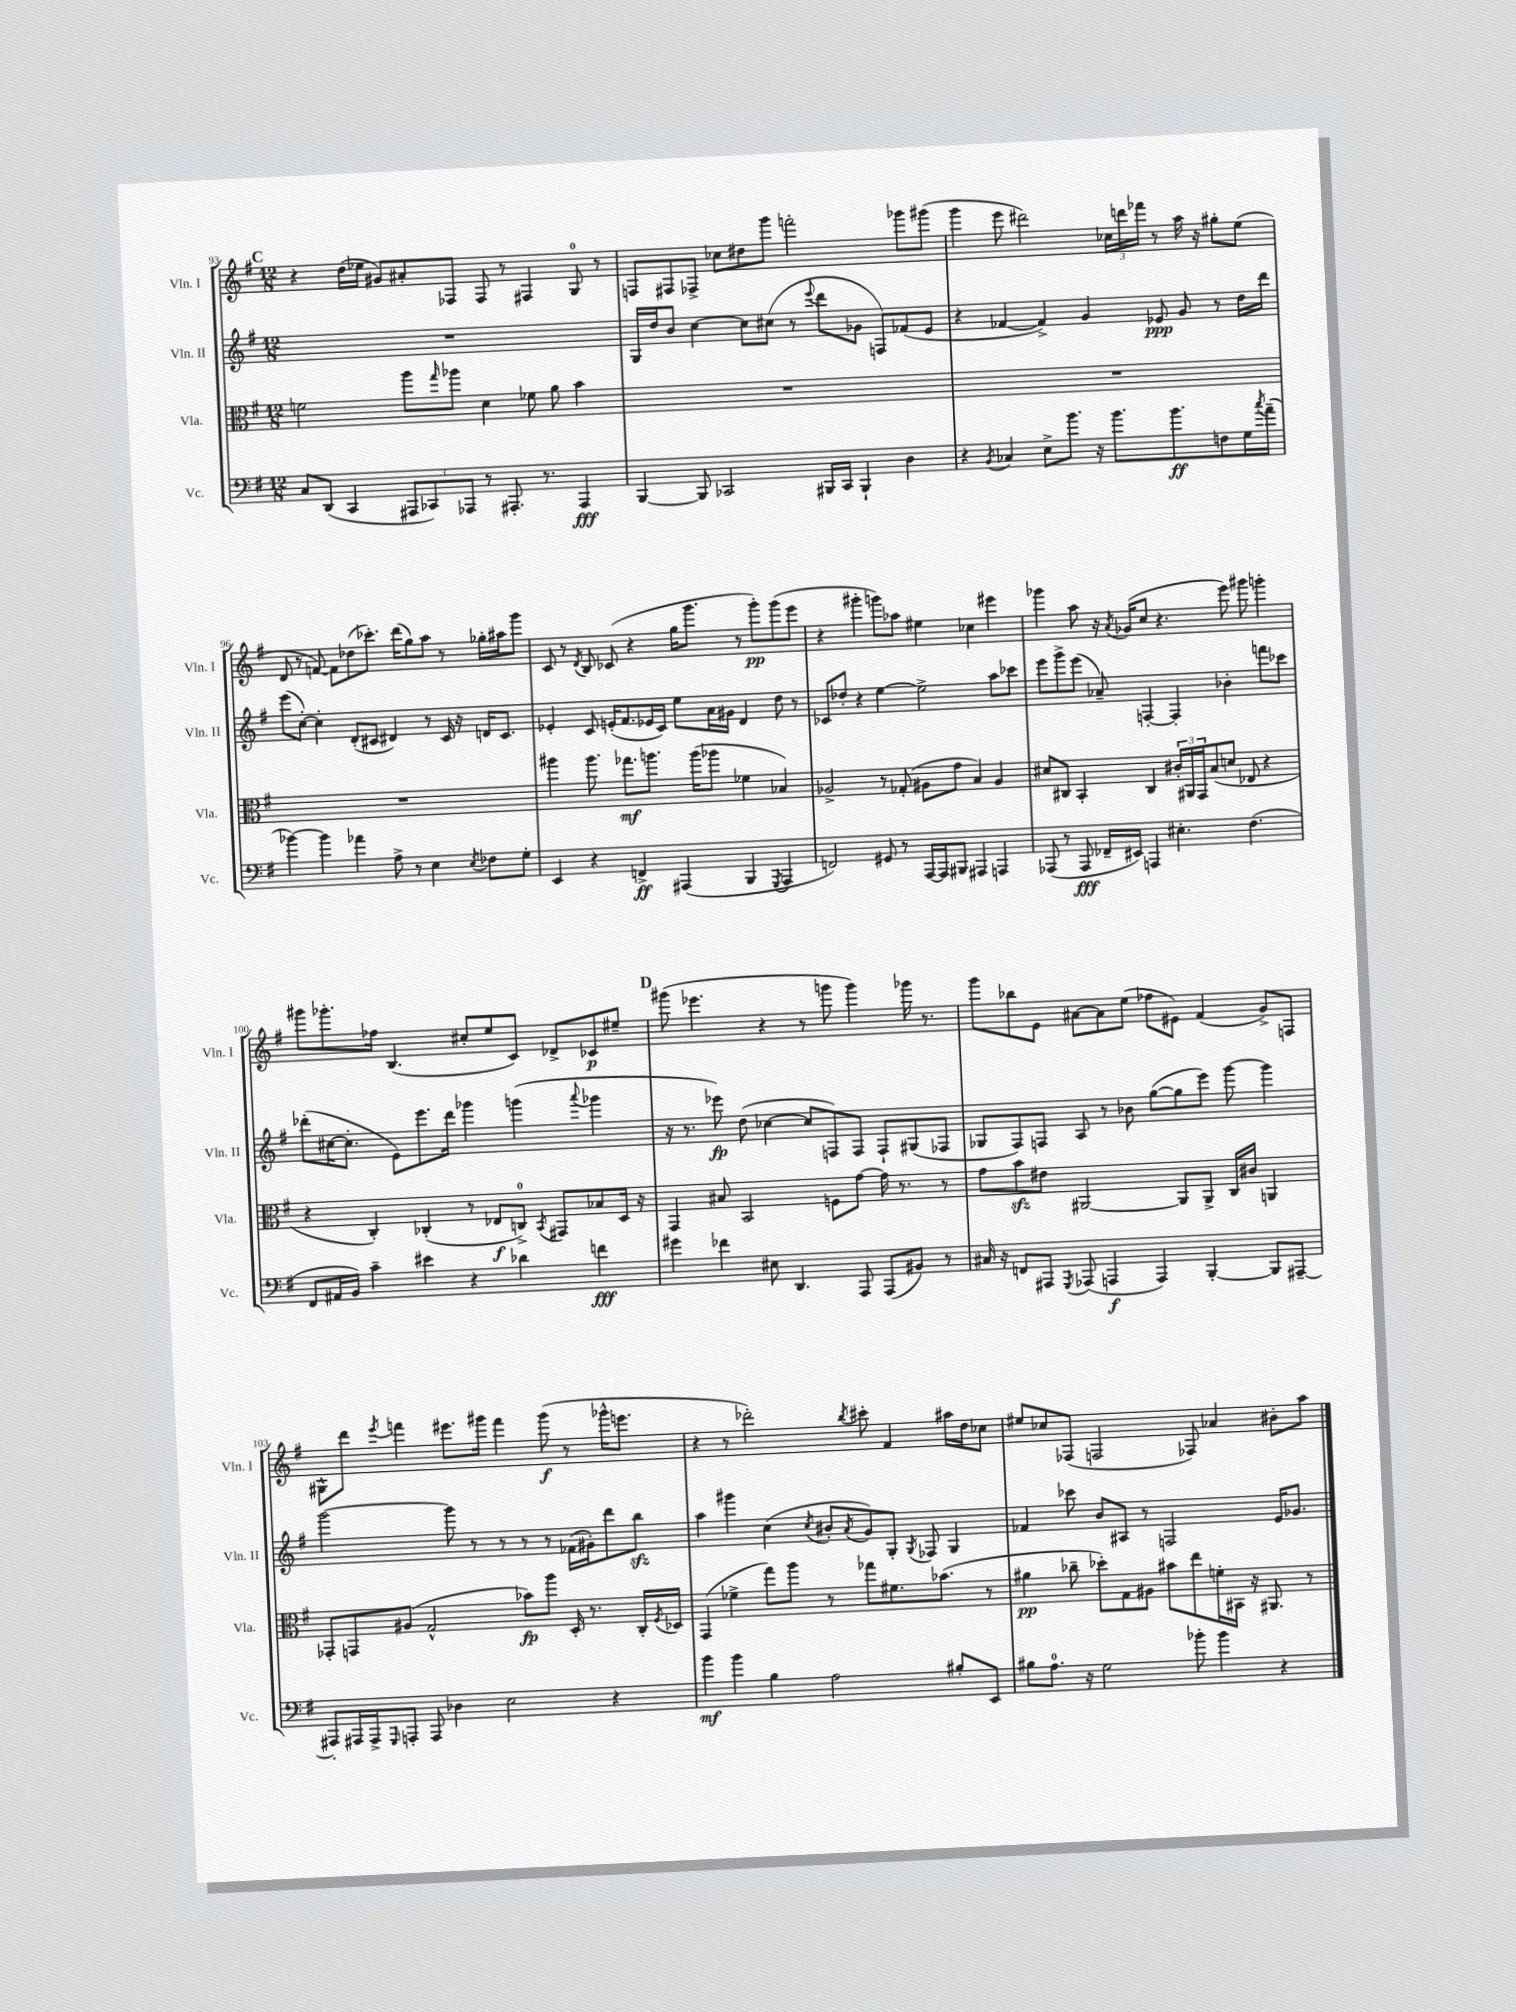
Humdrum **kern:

**kern	**dynam	**kern	**dynam	**kern	**dynam	**kern	**dynam
*part4	*part4	*part3	*part3	*part2	*part2	*part1	*part1
*staff4	*staff4	*staff3	*staff3	*staff2	*staff2	*staff1	*staff1
*I"Vc.	*	*I"Vla.	*	*I"Vln. II	*	*I"Vln. I	*
*I'Vc.	*	*I'Vla.	*	*I'Vln. II	*	*I'Vln. I	*
*clefF4	*	*clefC3	*	*clefG2	*	*clefG2	*
*k[f#]	*	*k[f#]	*	*k[f#]	*	*k[f#]	*
*M12/8	*	*M12/8	*	*M12/8	*	*M12/8	*
!!LO:REH:place=s1:t=C
=93	=93	=93	=93	=93	=93	=93	=93
8C/L	.	2fn\	.	1.r	.	4r	.
(8DD/J	.	.	.	.	.	.	.
4CC/	.	.	.	.	.	(16dd\LL	.
.	.	.	.	.	.	16ee-X\JJ	.
.	.	.	.	.	.	8g#X/L)	.
12AAA#X/L	.	8aa\L	.	.	.	8a#X'/	.
12CC-X/)	.	.	.	.	.	.	.
.	.	16qqgg/	.	.	.	.	.
.	.	8aa-X\J	.	.	.	8F-X/J	.
12AAA-X/J	.	.	.	.	.	.	.
8r	.	4d\	.	.	.	8F-/	.
8.AAA#X'/	.	.	.	.	.	8r	.
.	.	8f-X\	.	.	.	4F#X/	.
8.r	.	.	.	.	.	.	.
.	.	8a\	.	.	.	.	.
4AAA#/	fff	4b\	.	.	.	8G/	.
.	.	.	.	.	.	8r	.
=94	=94	=94	=94	=94	=94	=94	=94
[4BBB/	.	1.r	.	16G/LL	.	8Fn/L	.
.	.	.	.	16dd/J	.	.	.
.	.	.	.	8b/J	.	8F#X/	.
8BBB/]	.	.	.	[4cc\	.	8F-X^/J	.
2CC-X/	.	.	.	.	.	8cc-X\L	.
.	.	.	.	8cc\L]	.	8dd#X\	.
.	.	.	.	(8cc#X\J	.	8ggg\J	.
.	.	.	.	8r	.	2fffn'\	.
.	.	.	.	8qqeee/	.	.	.
16BBB#X/LL	.	.	.	8ddd\L	.	.	.
16CC-/JJ	.	.	.	.	.	.	.
4BBB#`/	.	.	.	8g-X\J	.	.	.
.	.	.	.	8Fn/L)	.	.	.
4D\	.	.	.	(8f-X/	.	8ggg-X\L	.
.	.	.	.	8e/J	.	(8ggg#X\J	.
=95	=95	=95	=95	=95	=95	=95	=95
4r	.	1.r	.	4r	.	4ggg\	.
8qBB/	.	.	.	.	.	.	.
4C-X/	.	.	.	[4f-X/	.	8eee\	.
.	.	.	.	.	.	2ddd#X\)	.
8E^\L	.	.	.	4f-^/])	.	.	.
8.b\J	.	.	.	.	.	.	.
.	.	.	.	4g/	.	.	.
16r	.	.	.	.	.	.	.
8.b\L	.	.	.	.	.	24cc-X\LL	.
.	.	.	.	.	.	24dddn\	.
.	.	.	.	.	.	24fff-X\JJ	.
.	.	.	.	8e-X/	ppp	8r	.
8.b\	ff	.	.	.	.	.	.
.	.	.	.	8g/	.	16aa\	.
.	.	.	.	.	.	16r	.
8Fn\	.	.	.	8r	.	8gg#X'\L	.
16G\L	.	.	.	16dd\LL	.	(8ee\J	.
8qcc/	.	.	.	.	.	.	.
(16a~\JJ	.	.	.	16ddd\JJ	.	.	.
!!LO:LB:g=z
=96	=96	=96	=96	=96	=96	=96	=96
[4b-X\)	.	1.r	.	(8eee\L	.	8d/	.
.	.	.	.	[8cc'\J)	.	8r	.
4b-\]	.	.	.	4cc'\]	.	[8fn/)	.
.	.	.	.	.	.	8f\L]	.
4a-X\	.	.	.	(8d'/L	.	(8dd-X\	.
.	.	.	.	8c#X/J	.	8.ccc-X'\J)	.
8A^\	.	.	.	4d#X/)	.	.	.
.	.	.	.	.	.	(16ddd\KL	.
8r	.	.	.	.	.	8gg\)	.
4E\	.	.	.	8r	.	8aa\J	.
.	.	.	.	16c#/	.	8r	.
.	.	.	.	16r	.	.	.
8qE/	.	.	.	.	.	.	.
8F-X\L	.	.	.	16dn/KL	.	16gg-X'\LL	.
.	.	.	.	8.c#/J	.	16aa#X\J	.
8G'\J	.	.	.	.	.	8ggg\J	.
=97	=97	=97	=97	=97	=97	=97	=97
4EE/	.	4aa#X\	.	4e-X'/	.	8c/	.
.	.	.	.	.	.	8r	.
.	.	.	.	.	.	8qd/	.
4r	.	8.aa#\	.	8c/	.	8B/	.
.	.	.	.	(16en'/KL	.	(8c-X/	.
.	.	8.gg-X\L	mf	8.f#/	.	.	.
4FFn^/	ff	.	.	.	.	4r	.
.	.	8.aan\J	.	16e-X/L	.	.	.
.	.	.	.	16c/JJ)	.	.	.
(4AAA#X/	.	.	.	8ee\L	.	16gg\KL	.
.	.	(16aa\KL	.	.	.	8.ggg\J	.
.	.	8aa-X\J	.	16a\L	.	.	.
.	.	.	.	16g#X\JJ	.	.	.
4BBB/	.	4f-X\	.	4d/	.	8r	.
.	.	.	.	.	.	8ggg'\L)	pp
8qGGG/	.	.	.	.	.	.	.
4AAA#/	.	4B-X/)	.	8dd\	.	(8ggg\	.
.	.	.	.	8r	.	8eee\J	.
=98	=98	=98	=98	=98	=98	=98	=98
2FFn/)	.	2A-X^/	.	8c-X/L	.	4r	.
.	.	.	.	8dd-X'/J	.	.	.
.	.	.	.	4r	.	4ggg#X'\	.
8GG#X/	.	8r	.	[4ee\	.	8gggn\L)	.
8r	.	(8G-X'/	.	.	.	8aa-X\J	.
[16AAA/LL	.	8A#X\L	.	2ee^\]	.	4ee#X\	.
16AAA/J]	.	.	.	.	.	.	.
8BBB#X/J	.	8g\J	.	.	.	.	.
4AAA#X/	.	4B/)	.	.	.	4cc-X\	.
4AAAn/	.	4A#/	.	8aa\L	.	4eee#X\	.
.	.	.	.	8ccc-X\J	.	.	.
=99	=99	=99	=99	=99	=99	=99	=99
(8AAA-X/	.	8d#X/L	.	8eee\L	.	4ggg-X\	.
8r	.	8C#X/J	.	8ggg^\	.	.	.
8AAA-/	fff	4BB'/	.	(8eee\J	.	8aa\	.
16FF-X~/LL	.	.	.	8a-X~/)	.	16r	.
.	.	.	.	.	.	8qa/	.
16EE#X/JJ)	.	.	.	.	.	(16g-X/KL	.
4AAAn/	.	4C#/	.	[4Fn'/	.	8cc/J	.
.	.	.	.	.	.	4.r	.
4.E#X'\	.	24c#X'/LL	.	4F'/]	.	.	.
.	.	24AA#X/	.	.	.	.	.
.	.	24GG/J	.	.	.	.	.
.	.	(8B/	.	.	.	.	.
.	.	8dn/J	.	4b-X'\	.	8eee\)	.
(4.F#\	.	8E-X/	.	.	.	8ggg#X\	.
.	.	4r	.	8fffn\L	.	4gggn'\	.
.	.	.	.	8ccc-X\J	.	.	.
!!LO:LB:g=z
=100	=100	=100	=100	=100	=100	=100	=100
8FF#/L	.	4r	.	(8ddd-X'\L	.	8ggg#X\L	.
16AA#X/L	.	.	.	[16cc#X\K	.	8.ggg-X'\	.
16BB/JJ)	.	.	.	8.cc#'\J]	.	.	.
4c~\	.	4C'/)	.	.	.	.	.
.	.	.	.	.	.	16ff-X\Jk	.
.	.	.	.	8e\L)	.	(4.B/	.
4e#X\	.	(4C-X'/	.	8.eee\	.	.	.
.	.	.	.	16ddd-\Jk	.	.	.
4r	.	8r	.	4ggg-X\	.	8cc#X'/L	.
.	.	8E-X/L	f	.	.	8ee/	.
4d-X\	.	8Cn^/J)	.	(4gggn\	.	8c/J)	.
.	.	8qBB/	.	.	.	.	.
.	.	8GG#X/L	.	.	.	8d-X^/L	.
.	.	.	.	8qqaaa/	.	.	.
4fn\	fff	8B-X/	.	4ggg-X\	.	8c-X/	p
.	.	16D/Jk	.	.	.	8ee#X~/J	.
.	.	16r	.	.	.	.	.
!!LO:REH:place=s1:t=D
=101	=101	=101	=101	=101	=101	=101	=101
4g#X\	.	4GG/	.	16r	.	(8ggg#X\	.
.	.	.	.	8.r	.	.	.
.	.	.	.	.	.	4.eee-X\	.
4f-X\	.	8B#X/	.	8eee-X\)	fp	.	.
.	.	2BB/	.	(8dd\	.	.	.
8E#X\	.	.	.	[4cc-X\	.	4r	.
4.DD/	.	.	.	.	.	.	.
.	.	.	.	8cc-/L]	.	8r	.
.	.	8Fn\L	.	8Fn/)	.	8gggn\	.
8AAA/	.	[8g\J	.	8F/J	.	4ggg\)	.
(8AAA/L	.	16g\]	.	8F`/L	.	.	.
.	.	8.r	.	.	.	.	.
8BB#X/J)	.	.	.	(8G#X/	.	16ggg-X\	.
.	.	.	.	.	.	8.r	.
8r	.	8r	.	8F-X/J	.	.	.
=102	=102	=102	=102	=102	=102	=102	=102
16C#X/	.	8g\L	.	8G-X/L	.	8ggg\L	.
16r	.	.	.	.	.	.	.
8FFn/L	.	8bzz\	.	8F#/)	.	8bb-X\	.
8AAA#X/J	.	8e#X\J	.	8Fn/J	.	8e\J	.
8qGGG/	.	.	.	.	.	.	.
(8AAA-X/	.	[2AA#X/	.	8A/	.	[8a#X\L	.
4AAAn/	f	.	.	8r	.	8a#\]	.
.	.	.	.	8b-X\	.	(8ee\J	.
4AAA/)	.	.	.	([8gg\L	.	8ff-X\L	.
.	.	8AA#/L]	.	8gg\]	.	8e#X\J)	.
[4BBB'/	.	8AA#^/J	.	8eee\J)	.	(4f#/	.
.	.	16C/LL	.	[8ggg\	.	.	.
.	.	16c#X/JJ	.	.	.	.	.
8BBB/L]	.	4AAn/	.	4ggg\]	.	8g^/L)	.
[8AAA#X~/J	.	.	.	.	.	8Fn/J	.
!!LO:LB:g=z
=103	=103	=103	=103	=103	=103	=103	=103
8AAA#X'/L]	.	8GG-X'/L	.	[2ggg\	.	8G#X^^\L	.
16AAA#X/L	.	8GGn/	.	.	.	8ddd\J	.
16AAA#^/J	.	.	.	.	.	.	.
16qqGGG/	.	.	.	.	.	8qeee/	.
8AAAn'/J	.	(8A#X/J	.	.	.	4fffn\	.
8AAA/	.	2G^^/	.	.	.	.	.
4D-X\	.	.	.	8ggg\]	.	8.eee#X\L	.
.	.	.	.	8r	.	.	.
.	.	.	.	.	.	16ggg#X\Jk	.
2E\	.	.	.	8r	.	4fff\	.
.	.	8b-X\L)	fp	8r	.	.	.
.	.	8aa\J	.	8r	.	(8ggg#\	f
.	.	16D'/	.	(16f-X\LL	.	8r	.
.	.	8.r	.	16g#X'\J)	.	.	.
4r	.	.	.	8ddd\	.	16ggg-X^^\KL	.
.	.	.	.	.	.	8.eeen\J	.
.	.	16C'/LL	.	8bbzz\J	.	.	.
.	.	8qF#/	.	.	.	.	.
.	.	16D-X/JJ	.	.	.	.	.
=104	=104	=104	=104	=104	=104	=104	=104
4b\	mf	(4GG/	.	4aa\	.	4r	.
4b\	.	4f-X^\	.	4ggg#X\	.	8r	.
.	.	.	.	.	.	2ddd-X'\)	.
4B\	.	8gg\L)	.	(4cc\	.	.	.
.	.	8aa\J	.	.	.	.	.
.	.	.	.	8qcc/	.	.	.
2A\	.	8r	.	8b#X'/L	.	.	.
.	.	.	.	8qa/	.	8qbb/	.
.	.	8gg-X\L	.	8g/)	.	8ccc#X'\	.
.	.	8.f#X\	.	8G'/J	.	4f#/	.
.	.	.	.	8qG/	.	.	.
.	.	.	.	8F-X/	.	.	.
.	.	(8.b-X\J	.	.	.	.	.
8B#X'/L	.	.	.	4G/	.	16aa#X\LL	.
.	.	.	.	.	.	16dd\J	.
8EE/J	.	8r	.	.	.	8cc-X\J	.
=105	=105	=105	=105	=105	=105	=105	=105
8B#X\L	.	4a#X\	pp	4f-X/	.	8ee#X/L	.
8.A\J	.	.	.	.	.	8cc-X/	.
.	.	8cc-X~\	.	8ccc-X\	.	(8F-X/J	.
16r	.	.	.	.	.	.	.
2G\	.	8dd-X'\L)	.	8b/L	.	2Fn/	.
.	.	8G\	.	8A#X/J	.	.	.
.	.	8A#X\J	.	8r	.	.	.
.	.	8b#X\L	.	2Fn/	.	.	.
8b-X'\	.	8ee\	.	.	.	8F-X/)	.
4b-\	.	16fn'\L	.	.	.	4a-X/	.
.	.	16BB#X\JJ	.	.	.	.	.
.	.	16r	.	.	.	.	.
.	.	8.AA#X/	.	.	.	.	.
4r	.	.	.	16e/KL	.	8b#X'\L	.
.	.	.	.	8.g-X/J	.	.	.
.	.	8r	.	.	.	8aa\J	.
==	==	==	==	==	==	==	==
*-	*-	*-	*-	*-	*-	*-	*-
